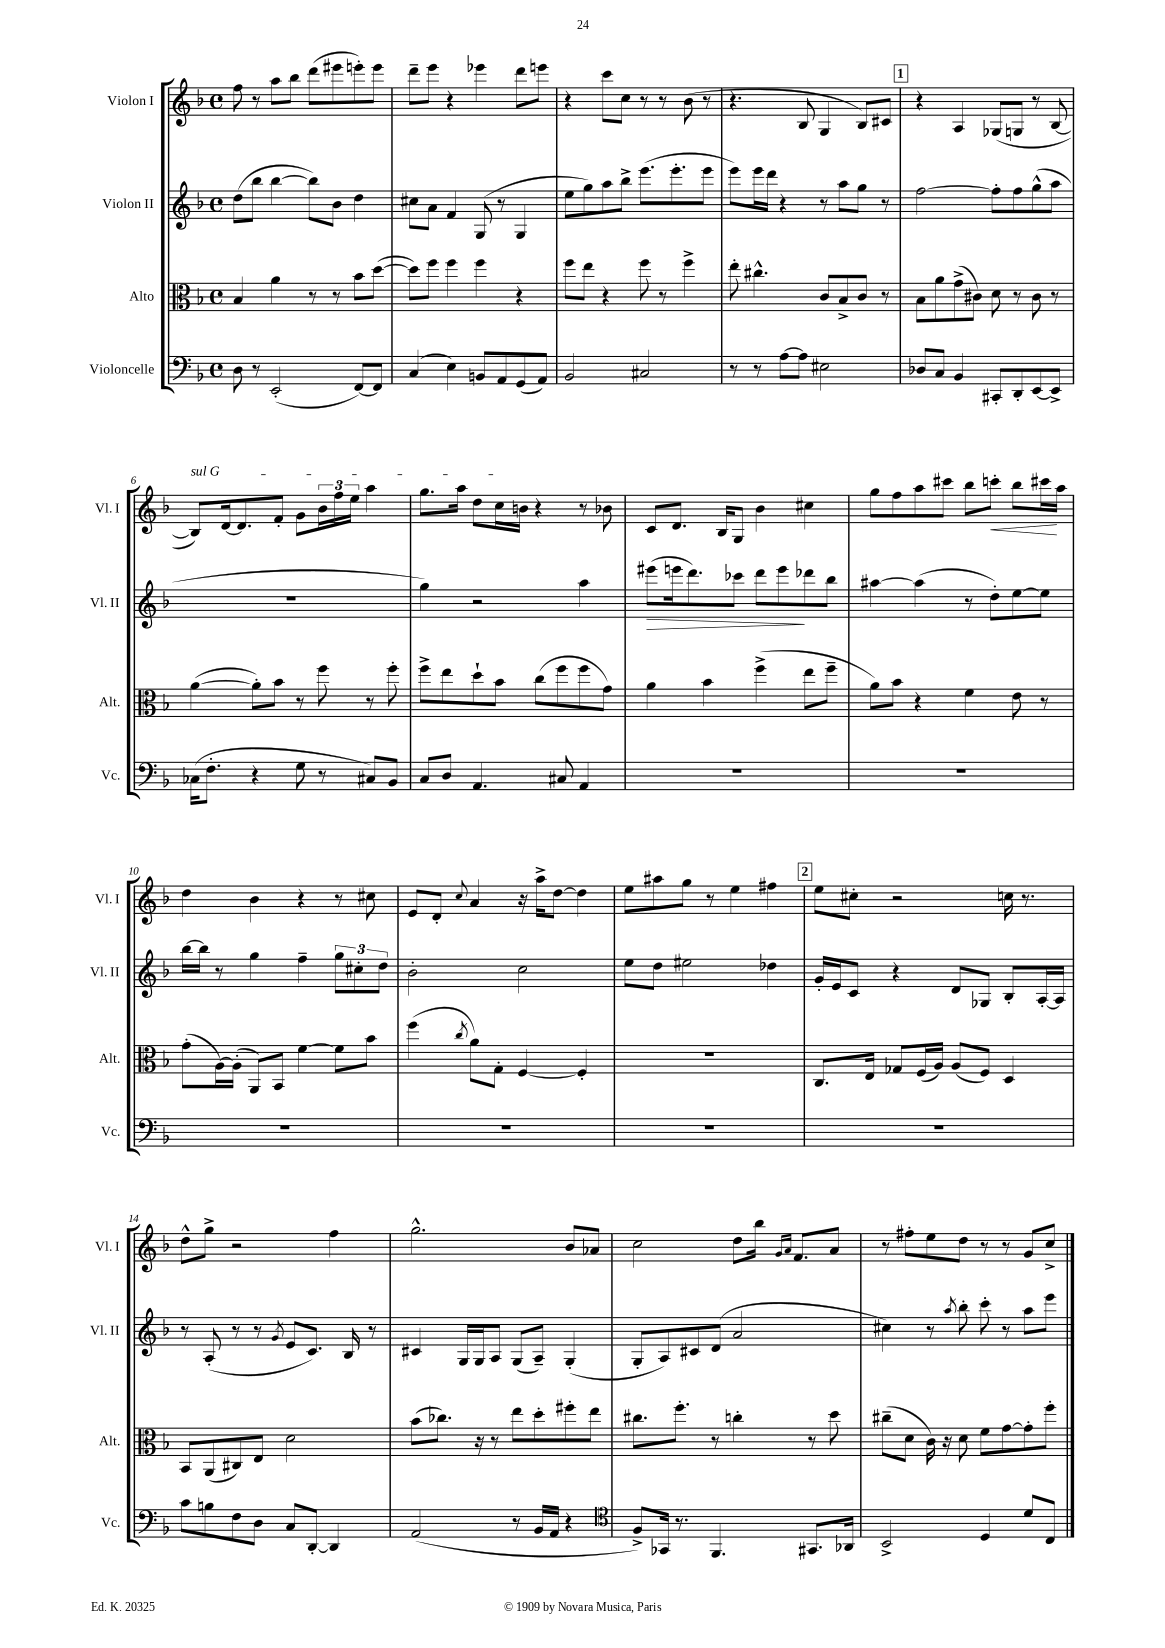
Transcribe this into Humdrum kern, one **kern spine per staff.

**kern	**kern	**kern	**dynam	**kern	**dynam
*part4	*part3	*part2	*part2	*part1	*part1
*staff4	*staff3	*staff2	*staff2	*staff1	*staff1
*I"Violoncelle	*I"Alto	*I"Violon II	*	*I"Violon I	*
*I'Vc.	*I'Alt.	*I'Vl. II	*	*I'Vl. I	*
*clefF4	*clefC3	*clefG2	*	*clefG2	*
*k[b-]	*k[b-]	*k[b-]	*	*k[b-]	*
*M4/4	*M4/4	*M4/4	*	*M4/4	*
*met(c)	*met(c)	*met(c)	*	*met(c)	*
=1	=1	=1	=1	=1	=1
8D\	4B-/	(8dd\L	.	8ff\	.
8r	.	8bb-\J	.	8r	.
(2EE'/	4a\	[4bb-\	.	8aa\L	.
.	.	.	.	8bb-\J	.
.	8r	8bb-\L])	.	(8ddd\L	.
.	8r	8b-\J	.	8eee#X\	.
[8FF/L)	8b-\L	4dd\	.	8eeen'\)	.
8FF/J]	([8dd\J	.	.	8eee\J	.
=2	=2	=2	=2	=2	=2
(4C/	8dd\L])	8cc#X\L	.	8ddd~\L	.
.	8ff\J	8a\J	.	8eee\J	.
4E\)	4ff\	4f/	.	4r	.
8BBn/L	4ff\	(8G/	.	4eee-X\	.
8AA/	.	8r	.	.	.
(8GG/	4r	4G/	.	8ddd\L	.
8AA/J)	.	.	.	8eeen\J	.
=3	=3	=3	=3	=3	=3
2BB-/	8ff\L	8ee\L	.	4r	.
.	8ee\J	8gg\)	.	.	.
.	4r	8aa\	.	8ccc\L	.
.	.	8bb-^\J	.	8cc\J	.
2C#X/	8ff\	(8.eee\L	.	8r	.
.	8r	.	.	8r	.
.	.	8.eee'\	.	.	.
.	4ff^\	.	.	(8b-\	.
.	.	8eee\J	.	8r	.
=4	=4	=4	=4	=4	=4
8r	8ee'\	8eee\L)	.	4.r	.
8r	4.cc#X^^\	16eee\L	.	.	.
.	.	16ddd\JJ	.	.	.
[8A\L	.	4r	.	.	.
8A\J]	.	.	.	8B-/	.
2E#X\	8c/L	8r	.	4G/	.
.	8B-^/	8aa\L	.	.	.
.	8c/J	8gg\J	.	8B-/L)	.
.	8r	8r	.	8c#X/J	.
!!LO:REH:place=s1:t=1
=5	=5	=5	=5	=5	=5
8D-X/L	8B-\L	[2ff\	.	4r	.
8C/J	8a\	.	.	.	.
4BB-/	(8g^\	.	.	4A/	.
.	8c#X\J)	.	.	.	.
8CC#X'/L	8d\	8ff'\L]	.	(8G-X/L	.
8DD'/	8r	8ff\	.	8Gn/J	.
[8EE/	8c#\	(8gg^^\	.	8r	.
8EE^/J]	8r	8aa\J	.	[8B-/	.
!!LO:LB:g=z
=6	=6	=6	=6	=6	=6
!	!	!	!	!LO:TX:a:i:t=sul G	!
(16C-X\KL	([4a\	1r	.	8B-/L])	.
8.F'\J	.	.	.	.	.
.	.	.	.	[16d/k	.
.	.	.	.	8.d/]	.
4r	8a'\L])	.	.	.	.
.	8b-\J	.	.	8f'/J	.
8G\	8r	.	.	8g\L	.
8r	8ff\	.	.	24b-\L	.
.	.	.	.	24ff\	.
.	.	.	.	24ee\JJ	.
8C#X/L)	8r	.	.	4aa\	.
8BB-/J	8ff'\	.	.	.	.
=7	=7	=7	=7	=7	=7
8C/L	8ff^\L	4gg\)	.	8.gg\L	.
8D/J	8ee\	.	.	.	.
.	.	.	.	16aa\Jk	.
4.AA/	8dd`\	2r	.	8dd\L	.
.	8b-\J	.	.	16cc\L	.
.	.	.	.	16bn\JJ	.
.	(8cc\L	.	.	4r	.
8C#X/	8ff\	.	.	.	.
4AA/	8ff\	4aa\	.	8r	.
.	8g\J)	.	.	8b-X\	.
=8	=8	=8	=8	=8	=8
!	!	!	!LO:HP:b	!	!
1r	4a\	(8eee#X\L	>	8c/L	.
.	.	16eeen\k	.	8.d/J	.
.	.	8.ddd\)	.	.	.
.	4b-\	.	.	.	.
.	.	.	.	16B-/KL	.
.	.	8ccc-X\J	.	8G/J	.
.	(4ff^\	8ddd\L	.	4b-\	.
.	.	8eee\	.	.	.
.	8ee\L	8ddd-X\	]	4cc#X\	.
.	8ff~\J	8bb-\J	.	.	.
=9	=9	=9	=9	=9	=9
1r	8a\L)	[4aa#X\	.	8gg\L	.
.	8b-\J	.	.	8ff\	.
.	4r	(4aa#\]	.	8aa\	.
.	.	.	.	8ccc#X\J	.
.	4f\	8r	.	8bb-\L	.
!	!	!	!	!	!LO:HP:b
.	.	8dd'\L)	.	8cccn'\J	<
.	8e\	[8ee\	.	8bb-\L	.
.	8r	8ee\J]	.	16ccc#X\L	.
.	.	.	.	16aa\JJ	[
!!LO:LB:g=z
=10	=10	=10	=10	=10	=10
1r	(8g'\L	[16bb-\LL	.	4dd\	.
.	.	16bb-\JJ]	.	.	.
.	[16A\L)	8r	.	.	.
.	(16A'\JJ]	.	.	.	.
.	8AA/L)	4gg\	.	4b-\	.
.	8BB-/J	.	.	.	.
.	[4f\	4ff~\	.	4r	.
.	8f\L]	12gg\L	.	8r	.
.	.	12cc#X'\	.	.	.
.	8b-\J	.	.	8cc#X\	.
.	.	12dd\J	.	.	.
=11	=11	=11	=11	=11	=11
1r	(4ff\	2b-'\	.	8e/L	.
.	.	.	.	8d'/J	.
.	8qcc/	.	.	8qqcc/	.
.	8a\L)	.	.	4a/	.
.	8G'\J	.	.	.	.
.	[4F/	2cc\	.	16r	.
.	.	.	.	16aa^\KL	.
.	.	.	.	[8dd\J	.
.	4F'/]	.	.	4dd\]	.
=12	=12	=12	=12	=12	=12
1r	1r	8ee\L	.	8ee\L	.
.	.	8dd\J	.	8aa#X\	.
.	.	2ee#X\	.	8gg\J	.
.	.	.	.	8r	.
.	.	.	.	4ee\	.
.	.	4dd-X\	.	4ff#X\	.
!!LO:REH:place=s1:t=2
=13	=13	=13	=13	=13	=13
1r	8.C/L	16g'/LL	.	8ee\L	.
.	.	16e/J	.	.	.
.	.	8c/J	.	8cc#X'\J	.
.	16E/Jk	.	.	.	.
.	8G-X/L	4r	.	2r	.
.	(16F/L	.	.	.	.
.	16A/JJ)	.	.	.	.
.	(8A/L	8d/L	.	.	.
.	8F/J)	8G-X/J	.	.	.
.	4D/	8B-'/L	.	16ccn\	.
.	.	.	.	8.r	.
.	.	[16A'/L	.	.	.
.	.	16A/JJ]	.	.	.
!!LO:LB:g=z
=14	=14	=14	=14	=14	=14
8c\L	8BB-/L	8r	.	8dd^^\L	.
8Bn\	(8AA/	(8A'/	.	8gg^\J	.
8F\	8C#X/)	8r	.	2r	.
8D\J	8E/J	8r	.	.	.
.	.	8qg/	.	.	.
8C/L	2d\	8e/L	.	.	.
[8DD'/J	.	8.c/J)	.	.	.
4DD/]	.	.	.	4ff\	.
.	.	16B-/	.	.	.
.	.	8r	.	.	.
=15	=15	=15	=15	=15	=15
(2AA/	(8b-\L	4c#X/	.	2.gg^^\	.
.	8.cc-X\J)	.	.	.	.
.	.	16G/LL	.	.	.
.	16r	16G/J	.	.	.
.	8r	8A/J	.	.	.
8r	8ee\L	(8G/L	.	.	.
16BB-/LL	8dd'\	8A~/J)	.	.	.
16AA/JJ	.	.	.	.	.
4r	8ff#X'\	(4G'/	.	8b-/L	.
.	8ee\J	.	.	8a-X/J	.
=16	=16	=16	=16	=16	=16
*clefC4	*	*	*	*	*
8F^/L)	8.cc#X\L	8G'/L	.	2cc\	.
16GG-X/Jk	.	8A/)	.	.	.
8.r	8.ff'\J	.	.	.	.
.	.	8c#X/	.	.	.
4.FF/	8r	(8d/J	.	.	.
.	4ccn'\	2a/	.	8dd\L	.
.	.	.	.	16bb-\Jk	.
.	.	.	.	16qqg/LL	.
.	.	.	.	16qqa/JJ	.
.	.	.	.	8.f/L	.
8.GG#X/L	8r	.	.	.	.
.	8dd\	.	.	8a/J	.
16AA-X/Jk	.	.	.	.	.
=17	=17	=17	=17	=17	=17
2BB-^/	(8cc#X~\L	4cc#X\)	.	8r	.
.	8d\J	.	.	8ff#X'\L	.
.	16c\)	8r	.	8ee\	.
.	16r	.	.	.	.
.	.	8qaa/	.	.	.
.	8d\	8bb-'\	.	8dd\J	.
4D/	8f\L	8ccc'\	.	8r	.
.	[8g\	8r	.	8r	.
8d/L	8g'\]	8aa\L	.	8g/L	.
8C/J	8ff'\J	8eee\J	.	8cc^/J	.
==	==	==	==	==	==
*-	*-	*-	*-	*-	*-
